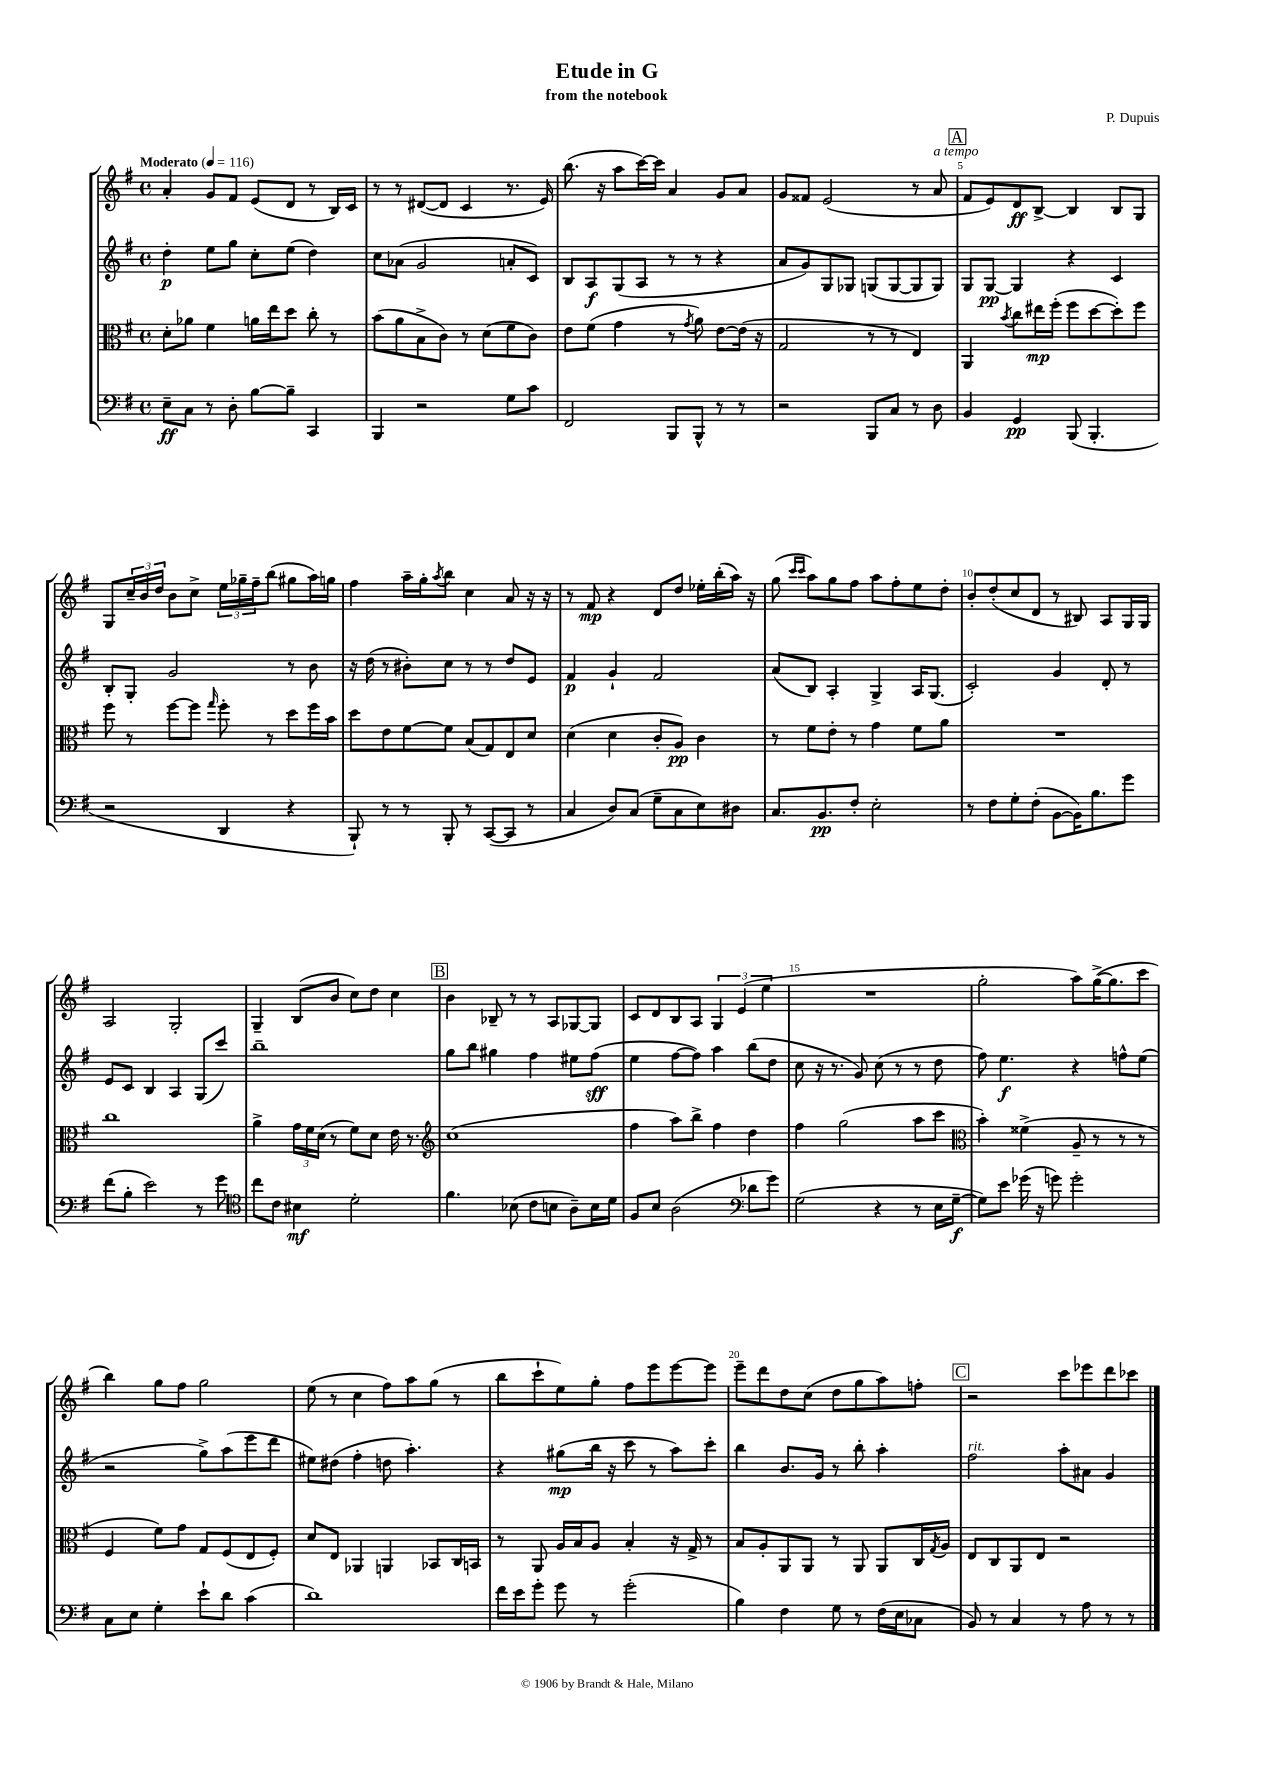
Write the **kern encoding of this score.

**kern	**kern	**kern	**kern
*staff4	*staff3	*staff2	*staff1
*clefF4	*clefC3	*clefG2	*clefG2
*k[f#]	*k[f#]	*k[f#]	*k[f#]
*M4/4	*M4/4	*M4/4	*M4/4
*met(c)	*met(c)	*met(c)	*met(c)
*MM116	*MM116	*MM116	*MM116
8E~\L	8d'\L	4dd'\	4a'/
8C\J	8a-\J	.	.
8r	4f#\	8ee\L	8g/L
8D'\	.	8gg\J	8f#/J
[8B\L	16a\LL	8cc'\L	(8e/L
.	16ee\J	.	.
8B~\]J	8dd\J	(8ee\J	8d/J
4CC/	8cc'\	4dd\)	8r
.	8r	.	16B/LL)
.	.	.	16c/JJ
=	=	=	=
4BBB/	(8b\L	8cc\L	8r
.	8a\	(8a-\J	8r
2r	8B^\	2g/	([8d#/L
.	8c\J)	.	8d#/]J
.	8r	.	4c/
.	(8d\L	.	.
8G\L	8f#\	8a'/L	8.r
8c\J	8c\J)	8c/J)	.
.	.	.	16e/)
=	=	=	=
2FF#/	8e\L	8B/L	(8.bb\
.	(8f#\J	8A/	.
.	.	.	16r
.	4g\	(8G/	8aa\L
.	.	8A/J	[16ccc\L)
.	.	.	16ccc\]JJ
8BBB/L	8r	8r	4a/
.	8qg/	.	.
8BBB^^/J	8a\)	8r	.
8r	[8e\L	4r	8g/L
8r	(16e\]Jk	.	8a/J
.	16r	.	.
=	=	=	=
2r	2G/	8a/L	8g/L
.	.	8g/)	8f##/J
.	.	8G/	(2e/
.	.	8G-/J	.
8BBB/L	8r	(8G/L	.
8C/J	8r	[8G/	.
8r	4E/)	8G/]	8r
8D\	.	8G/J)	8a/
=	=	=	=
4BB/	4AA/	8G/L	8f#/L
.	.	[8G/J	8e/)
.	8qb/	.	.
4GG/	8cc\L	4G/]	8d/
.	16ee#\L	.	[8B^/J
.	(16ff#'\JJ	.	.
(8BBB/	8ff#\L	4r	4B/]
4.BBB'/	[8dd\	.	.
.	8dd'\])	4c/	8B/L
.	8ff#\J	.	8G/J
=	=	=	=
2r	8ff#\	8B'/L	8G/L
.	8r	8G'/J	24cc~/L
.	.	.	24b/
.	.	.	24dd/JJ
.	[8ff#\L	2g/	8b\L
.	8ff#\]J	.	8cc^\J
.	16qqgg/	.	.
4DD/	8ff#'\	.	24ee\LL
.	.	.	24gg-~\
.	.	.	24ff#~\J
.	8r	.	(8bb\J
4r	8dd\L	8r	8gg#\L
.	16ff#\L	8b\	16aa\L)
.	16b\JJ	.	16gg\JJ
=	=	=	=
8BBB`/)	8dd\L	16r	4ff#\
.	.	(16dd\	.
8r	8e\	8r	.
8r	[8f#\	8b#'\L)	16aa~\LL
.	.	.	16gg'\J
.	.	.	8qaa/
8BBB'/	8f#\]J	8cc\J	8bb\J
8r	(8B/L	8r	4cc\
([8CC/L	8G/)	8r	.
8CC/]J	8E/	8dd/L	8a/
8r	8d/J	8e/J	16r
.	.	.	16r
=	=	=	=
4C/	(4d\	4f#/	8r
.	.	.	8f#/
8D/L)	4d\	4g`/	4r
(8C/J	.	.	.
8G~\L	8c'/L	2f#/	8d/L
8C\	8A/J)	.	8dd/J
8E\)	4c\	.	16ee-'\LL
.	.	.	(16bb'\
8D#\J	.	.	16aa\JJ)
.	.	.	16r
=	=	=	=
8.C/L	8r	(8a/L	(8gg\
.	.	.	16qqccc/LL
.	.	.	16qqccc/JJ
.	8f#\L	8B/J)	8aa\L)
8.BB/	.	.	.
.	8e'\J	4A'/	8gg\
8F#'/J	8r	.	8ff#\J
2E'\	4g\	4G^/	8aa\L
.	.	.	8ff#'\
.	8f#\L	16A/LK	8ee\
.	.	(8.G/J	.
.	8a\J	.	8dd'\J
=	=	=	=
8r	1r	2c'/)	8b'/L
8F#\L	.	.	(8dd'/
8G'\	.	.	8cc/
(8F#'\J	.	.	8d/J
[8BB\L	.	4g/	8r
16BB\]K)	.	.	8B#/)
8.B\	.	.	.
.	.	8d'/	8A/L
8g\J	.	8r	16G/L
.	.	.	16G/JJ
=	=	=	=
(8f#\L	1cc	8e/L	2A/
8B'\J	.	8c/J	.
2e\)	.	4B/	.
.	.	4A/	2G'/
8r	.	(8G/L	.
8g\	.	8ccc/J)	.
=	=	=	=
*clefC4	*	*	*
8cc\L	4a^\	1bb~	4G~/
8c\J	.	.	.
4B#\	24g\LL	.	(8B/L
.	24f#\	.	.
.	(24d\JJ	.	.
.	8r	.	8b/J
2d'\	8f#\L)	.	8cc\L)
.	8d\J	.	8dd\J
.	16e\	.	4cc\
.	8.r	.	.
=	=	=	=
*	*clefG2	*	*
4.f#\	(1cc	8gg\L	4b\
.	.	8bb\J	.
.	.	4gg#\	8B-~/
(8B-\	.	.	8r
8c\L	.	4ff#\	8r
8B\J	.	.	8A/L
8A~\L)	.	8ee#\L	[8G-/
16B\L	.	(8ff#\J	8G-/]J
16d\JJ	.	.	.
=	=	=	=
8F#/L	4ff#\	4ee\	8c/L
8B/J	.	.	8d/
(2A\	8aa\L)	[8ff#\L	8B/
.	8bb^\J	8ff#\]J)	8A/J
.	4ff#\	4aa\	6G/
.	.	.	(6e/
*clefF4	*	*	*
8d-\L	4dd\	(8bb\L	.
.	.	.	6ee\
8g\J)	.	8dd\J	.
=	=	=	=
(2G\	4ff#\	8cc\	1r
.	.	16r	.
.	.	8.r	.
.	(2gg\	.	.
.	.	8g/)	.
4r	.	(8cc\	.
.	.	8r	.
8r	8aa\L	8r	.
16E\LL	8ccc\J	8dd\	.
[16G~\JJ	.	.	.
=	=	=	=
*	*clefC3	*	*
8G\]L)	4b'\)	8ff#\)	2gg'\
8e\J	.	4.ee\	.
(16g-\	(4f##^\	.	.
16r	.	.	.
8g\)	.	.	.
2g'\	8A~/	4r	8aa\L)
.	8r	.	([16gg^\K
.	.	.	8.gg\]
.	8r	8ff^^\L	.
.	8r	(8ee\J	8ccc\J
=	=	=	=
8C\L	4F#/	2r	4bb\)
8E\J	.	.	.
4G'\	8f#\L)	.	8gg\L
.	8g\J	.	8ff#\J
8e`\L	8G/L	8gg^\L)	2gg\
8d\J	(8F#/	(8aa\	.
(4c\	8E/	8eee\	.
.	8F#'/J)	8ddd\J	.
=	=	=	=
1d)	8d/L	8ee#\L)	(8ee\
.	8E/J	(8dd#\J	8r
.	4AA-/	4ff#'\	4cc\
.	4AA/	8dd\	8ff#\L)
.	.	4.aa'\)	8aa\
.	8BB-/L	.	(8gg\J
.	16C/L	.	8r
.	16BB/JJ	.	.
=	=	=	=
16f#\LL	8r	4r	8bb\L
16e\J	.	.	.
8g'\J	8AA/	.	8ccc`\
8g\	16A/LL	(8gg#\L	8ee\)
.	16B/J	.	.
8r	8A/J	16bb\Jk	8gg'\J
.	.	16r	.
(2g'\	4B'/	8ccc\	8ff#\L
.	.	8r	8eee\
.	16r	8aa\L)	[8eee\
.	16G^/	.	.
.	8r	8ccc'\J	8eee\]J
=	=	=	=
4B\)	8B/L	4bb\	8eee~\L
.	8A'/	.	8ddd\
4F#\	8AA/	8.b/L	8dd\
.	8AA/J	.	(8cc\J
.	.	16g/Jk	.
8G\	8r	8r	8dd\L
8r	8AA/	8bb'\	8gg\
(16F#\LL	8AA/L	4aa'\	8aa\)
16E\J	.	.	.
8C-\J	16C/L	.	8ff'\J
.	8qG/	.	.
.	16A/JJ	.	.
=	=	=	=
8BB/)	8E/L	2ff#\	2r
8r	8C/	.	.
4C/	8AA/	.	.
.	8E/J	.	.
8r	2r	8aa'\L	8ccc\L
8A\	.	8a#\J	8eee-\
8r	.	4g/	8ddd\
8r	.	.	8ccc-\J
==	==	==	==
*-	*-	*-	*-
